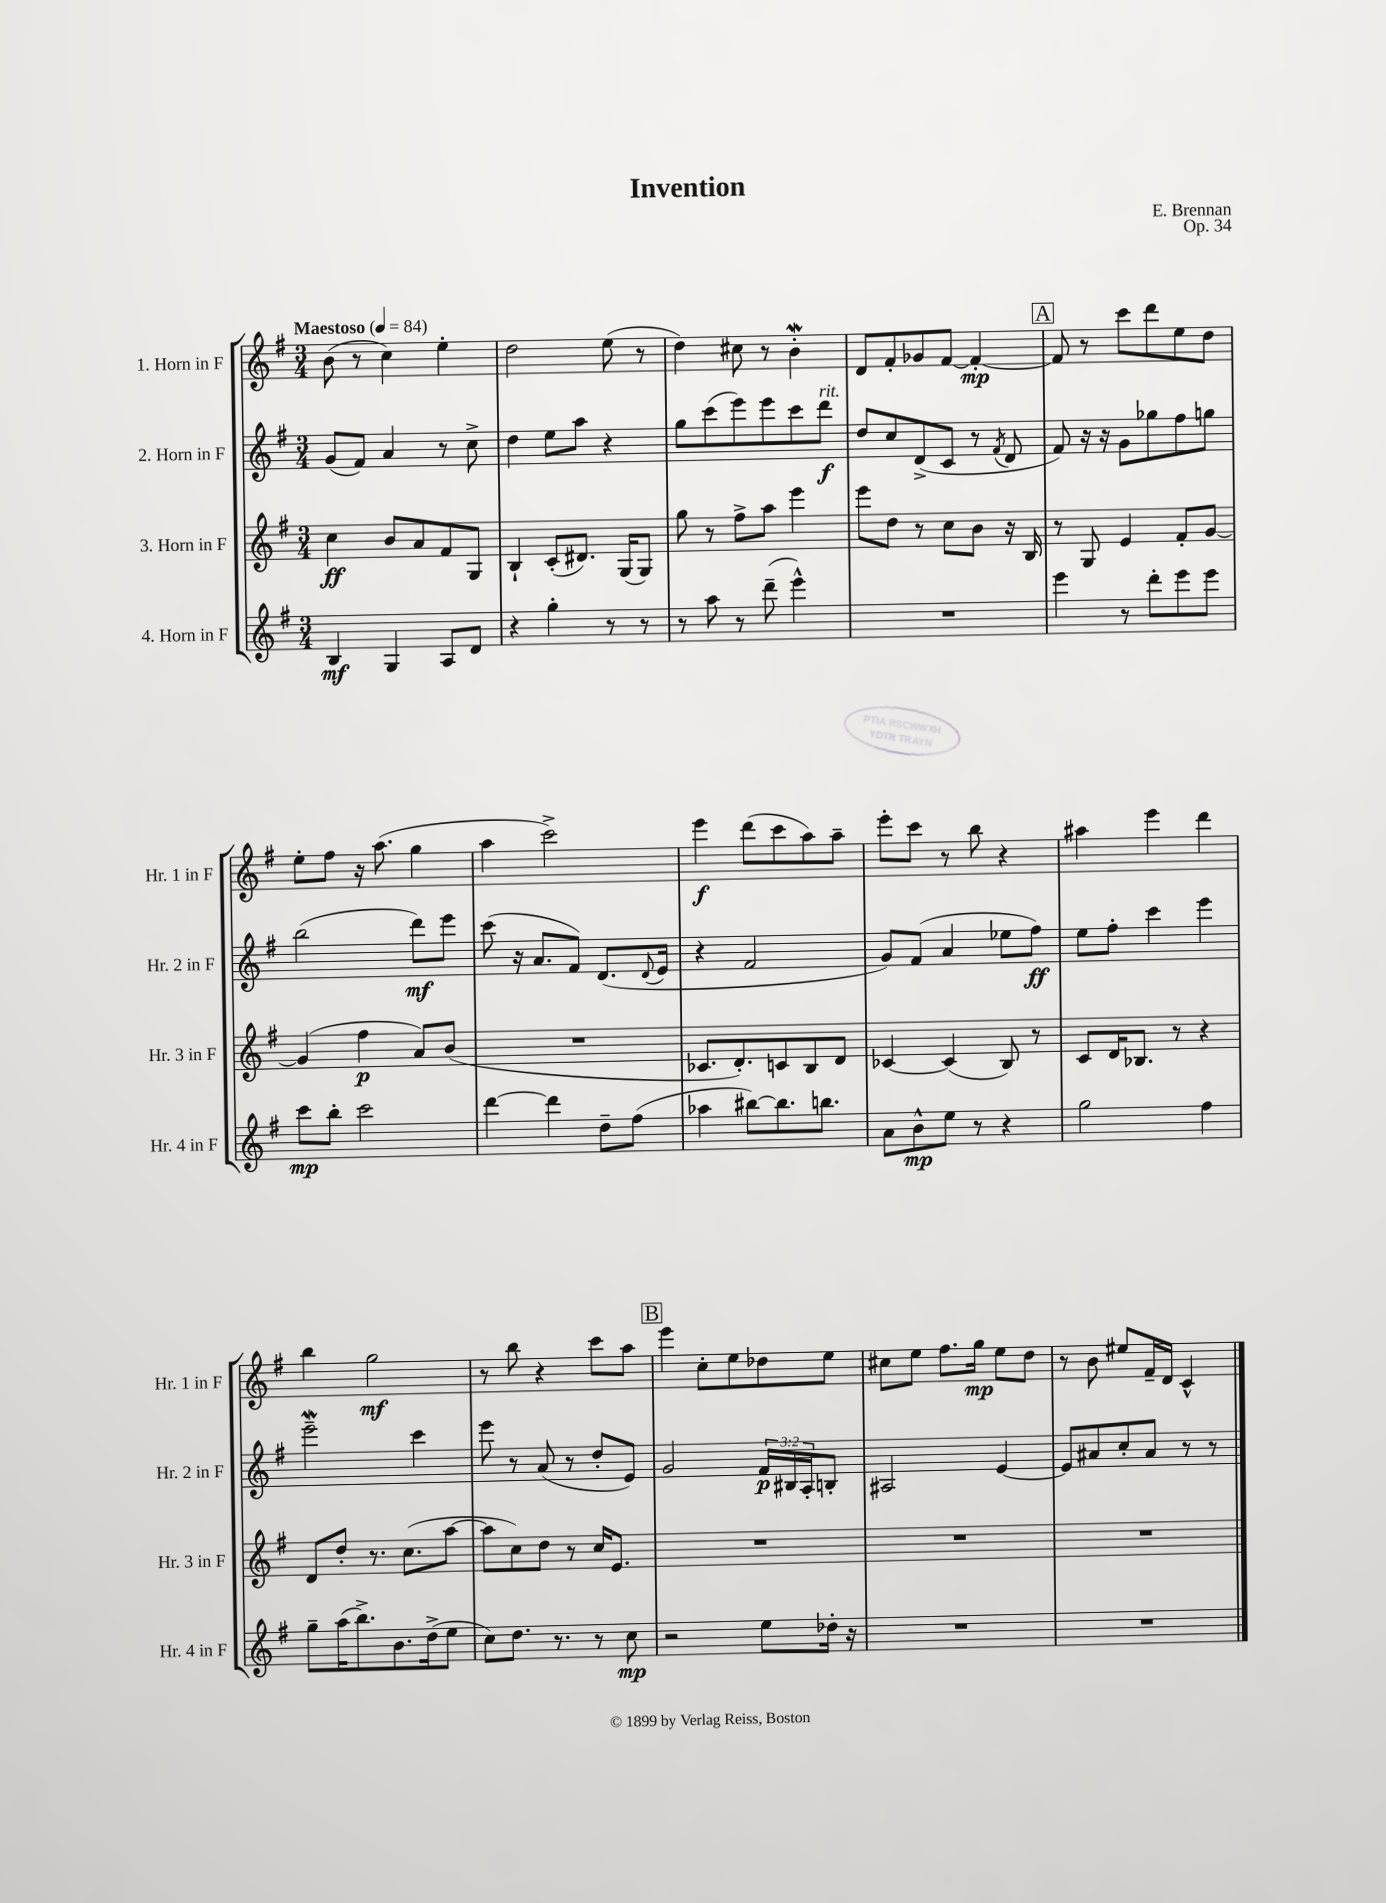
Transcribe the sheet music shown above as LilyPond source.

\header { title = "Invention" composer = "E. Brennan" opus = "Op. 34" }
<<
\new StaffGroup <<
\new Staff = "s0" \with { instrumentName = "1. Horn in F" shortInstrumentName = "Hr. 1 in F" } {
    \clef treble \key g \major \numericTimeSignature \time 3/4 \tempo "Maestoso" 4 = 84
    b'8( r8 c''4) e''4-. |
    d''2 e''8( r8 |
    d''4) cis''8 r8 b'4-.\mordent |
    d'8 fis'8-. ges'8 fis'8~ fis'4~-.\mp |
    \mark \markup { \box "A" } fis'8 r8 c'''8 d'''8 e''8 d''8 |
    e''8-. fis''8 r16 a''8.( g''4 |
    a''4 c'''2->) |
    e'''4\f d'''8( c'''8 a''8) a''8-- |
    e'''8-. c'''8 r8 b''8 r4 |
    ais''4 e'''4 d'''4 |
    b''4 g''2\mf |
    r8 b''8 r4 c'''8 a''8 |
    \mark \markup { \box "B" } e'''4 c''8-. e''8 des''8 e''8 |
    cis''8 e''8 fis''8. g''16\mp e''8 d''8 |
    r8 b'8 eis''8 fis'16-- d'16 c'4-^ \bar "|." |
}
\new Staff = "s1" \with { instrumentName = "2. Horn in F" shortInstrumentName = "Hr. 2 in F" } {
    \clef treble \key g \major \numericTimeSignature \time 3/4 \override Staff.TupletNumber.text = #tuplet-number::calc-fraction-text
    g'8( fis'8) a'4 r8 c''8-> |
    d''4 e''8 a''8 r4 |
    g''8 c'''8( e'''8) e'''8 c'''8 d'''8\f^\markup { \italic "rit." } |
    d''8 c''8 d'8->( c'8 r8 \acciaccatura { fis'8 } d'8 |
    \mark \markup { \box "A" } fis'8) r16 r16 g'8 ges''8 fis''8 g''8 |
    b''2( d'''8\mf) e'''8 |
    c'''8( r16 a'8. fis'8) d'8.( \appoggiatura { d'8 } e'16 |
    r4 fis'2 |
    g'8) fis'8( a'4 ees''8 fis''8\ff) |
    e''8 fis''8-. c'''4 e'''4 |
    e'''2--\mordent c'''4 |
    e'''8 r8 a'8( r8 d''8-. e'8) |
    \mark \markup { \box "B" } g'2 \tuplet 3/2 { fis'16\p bis16 a16-. } b8-. |
    ais2 e'4~ |
    e'8 ais'8 c''8-. ais'8 r8 r8 \bar "|." |
}
\new Staff = "s2" \with { instrumentName = "3. Horn in F" shortInstrumentName = "Hr. 3 in F" } {
    \clef treble \key g \major \numericTimeSignature \time 3/4
    c''4\ff b'8 a'8 fis'8 g8 |
    b4-! c'8-.( dis'8.) g16( g8) |
    g''8 r8 fis''8-> a''8 e'''4 |
    e'''8 d''8 r8 c''8 b'8 r16 b16 |
    \mark \markup { \box "A" } r8 g8 e'4 fis'8-. g'8~ |
    g'4( fis''4\p a'8) b'8( |
    R2. |
    ces'8. d'8.-.) c'8 b8 d'8 |
    ces'4~ ces'4( b8) r8 |
    c'8 d'16 bes8. r8 r4 |
    d'8 d''8-. r8. c''8.( a''8~ |
    a''8 c''8) d''8 r8 c''16 e'8. |
    \mark \markup { \box "B" } R2. |
    R2. |
    R2. \bar "|." |
}
\new Staff = "s3" \with { instrumentName = "4. Horn in F" shortInstrumentName = "Hr. 4 in F" } {
    \clef treble \key g \major \numericTimeSignature \time 3/4
    b4\mf g4 a8 d'8 |
    r4 g''4-. r8 r8 |
    r8 a''8 r8 d'''8--( e'''4-^) |
    R2. |
    \mark \markup { \box "A" } e'''4 r8 d'''8-. e'''8 e'''8 |
    c'''8\mp b''8-. c'''2 |
    d'''4~ d'''4 d''8-- fis''8( |
    aes''4 bis''8~) bis''8. b''8. |
    a'8 b'8-^\mp e''8 r8 r4 |
    g''2 fis''4 |
    g''8-- a''16( b''8.->) b'8. d''16->( e''8 |
    c''8) d''8. r8. r8 c''8\mp |
    \mark \markup { \box "B" } r2 e''8 des''16-. r16 |
    R2. |
    R2. \bar "|." |
}
>>
>>
\layout { \context { \Score \remove "Bar_number_engraver" } }
